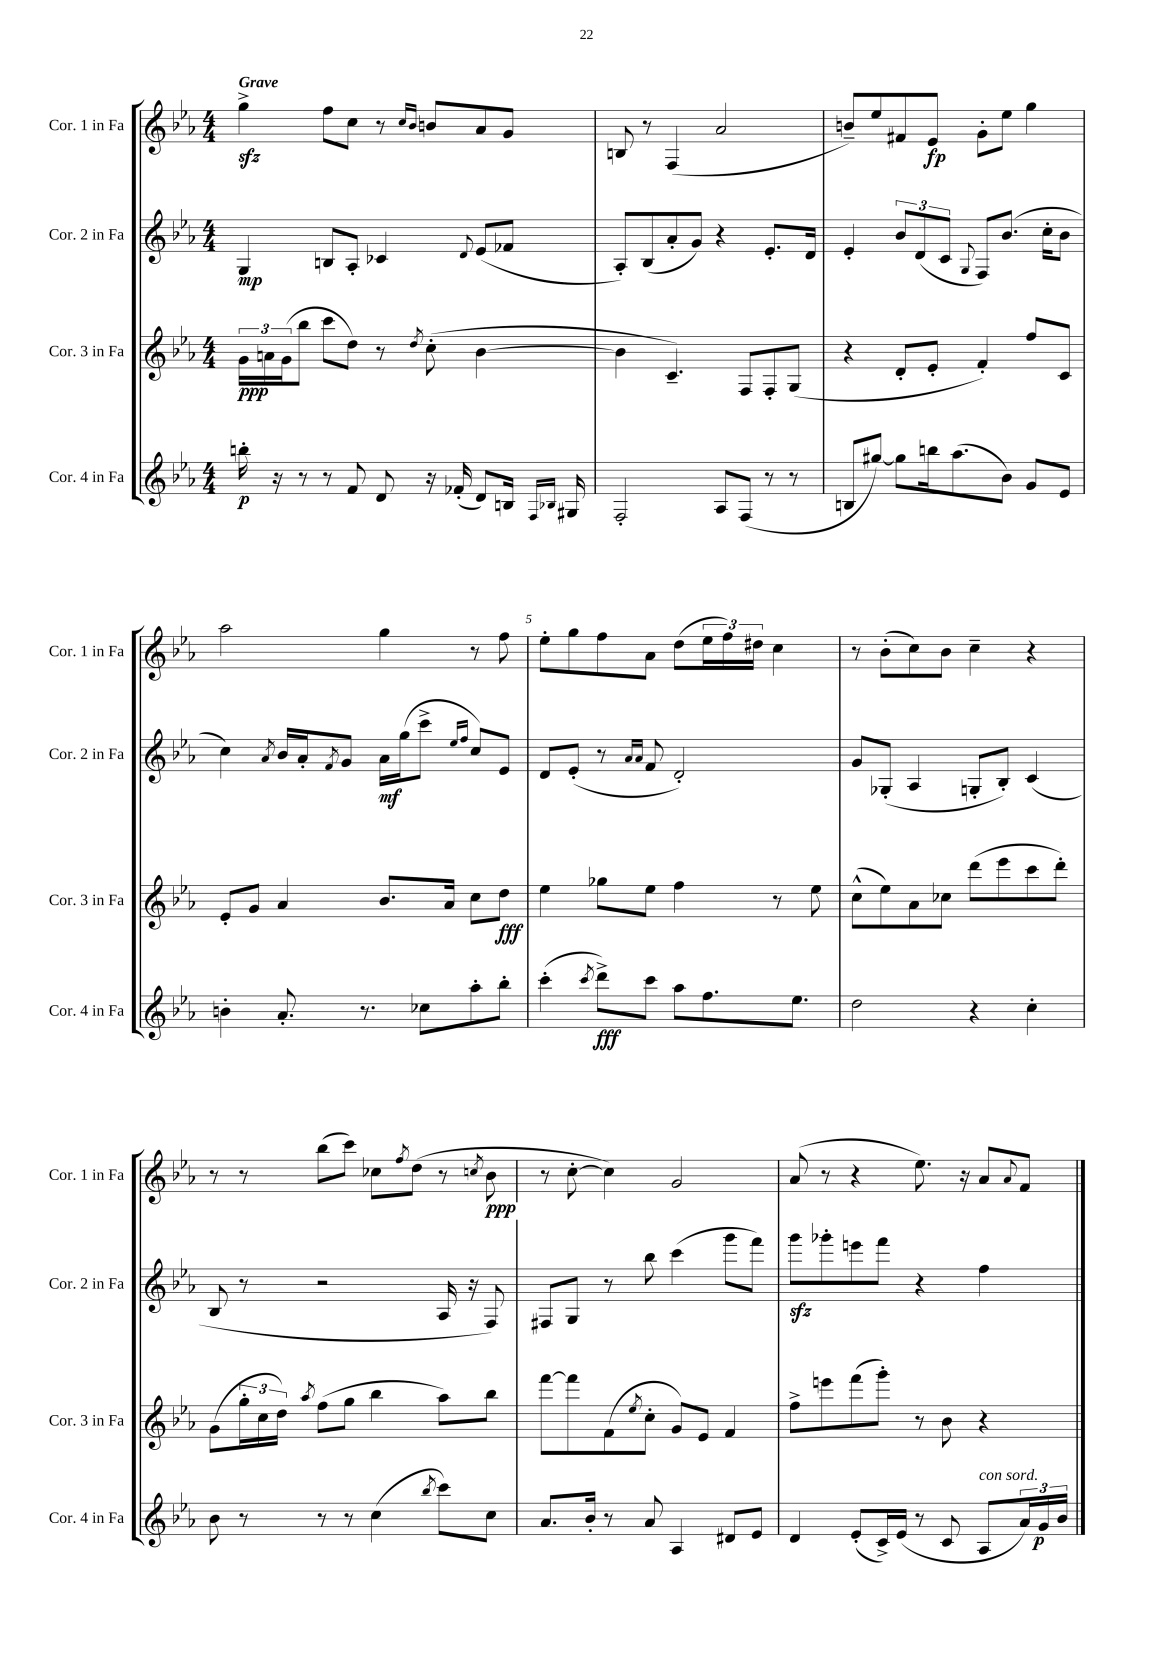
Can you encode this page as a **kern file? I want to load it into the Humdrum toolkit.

**kern	**dynam	**kern	**dynam	**kern	**dynam	**kern	**dynam
*part4	*part4	*part3	*part3	*part2	*part2	*part1	*part1
*staff4	*staff4	*staff3	*staff3	*staff2	*staff2	*staff1	*staff1
*I"Cor. 4 in Fa	*	*I"Cor. 3 in Fa	*	*I"Cor. 2 in Fa	*	*I"Cor. 1 in Fa	*
*I'Cor. 4 in Fa	*	*I'Cor. 3 in Fa	*	*I'Cor. 2 in Fa	*	*I'Cor. 1 in Fa	*
*clefG2	*	*clefG2	*	*clefG2	*	*clefG2	*
*k[b-e-a-]	*	*k[b-e-a-]	*	*k[b-e-a-]	*	*k[b-e-a-]	*
*M4/4	*	*M4/4	*	*M4/4	*	*M4/4	*
=1	=1	=1	=1	=1	=1	=1	=1
!	!	!	!	!	!	!LO:TX:a:B:t=Grave	!
16bbn'\	p	24g\LL	ppp	4G/	mp	4ggzz^\	.
.	.	24an\	.	.	.	.	.
16r	.	.	.	.	.	.	.
.	.	(24g\J	.	.	.	.	.
8r	.	8bb-\J	.	.	.	.	.
8r	.	8ccc\L	.	8Bn/L	.	8ff\L	.
8f/	.	8dd\J)	.	8A-'/J	.	8cc\J	.
8d/	.	8r	.	4c-X/	.	8r	.
.	.	.	.	.	.	16qqcc/LL	.
.	.	8qdd/	.	.	.	16qqb-/JJ	.
16r	.	(8cc'\	.	.	.	8bn/L	.
(16f-X'/	.	.	.	.	.	.	.
.	.	.	.	8qqd/	.	.	.
8d/L)	.	[4b-\	.	(8e-/L	.	8a-/	.
16Bn/Jk	.	.	.	8f-X/J	.	8g/J	.
16qqF/LL	.	.	.	.	.	.	.
16qqB-X/JJ	.	.	.	.	.	.	.
16G#X/	.	.	.	.	.	.	.
=2	=2	=2	=2	=2	=2	=2	=2
2F'/	.	4b-\]	.	8A-'/L)	.	8Bn/	.
.	.	.	.	(8B-/	.	8r	.
.	.	4.c~/)	.	8a-'/	.	(4F/	.
.	.	.	.	8g/J)	.	.	.
8A-/L	.	.	.	4r	.	2a-/	.
(8F/J	.	8F/L	.	.	.	.	.
8r	.	8F'/	.	8.e-'/L	.	.	.
8r	.	(8G/J	.	.	.	.	.
.	.	.	.	16d/Jk	.	.	.
=3	=3	=3	=3	=3	=3	=3	=3
8Bn/L	.	4r	.	4e-'/	.	8bn~/L)	.
[8gg#X/J)	.	.	.	.	.	8ee-/	.
8gg#\L]	.	8d'/L	.	12b-/L	.	8f#X/	.
.	.	.	.	(12d/	.	.	.
16bbn\k	.	8e-'/J	.	.	.	8e-/J	fp
.	.	.	.	12c/J	.	.	.
(8.aa-\	.	.	.	.	.	.	.
.	.	.	.	8qqG/	.	.	.
.	.	4f'/)	.	8F/L)	.	8g'\L	.
8b-\J)	.	.	.	(8.b-/J	.	8ee-\J	.
8g/L	.	8ff/L	.	.	.	4gg\	.
.	.	.	.	16cc'\KL	.	.	.
8e-/J	.	8c/J	.	8b-\J	.	.	.
!!LO:LB:g=z
=4	=4	=4	=4	=4	=4	=4	=4
4bn'\	.	8e-'/L	.	4cc\)	.	2aa-\	.
.	.	8g/J	.	.	.	.	.
.	.	.	.	8qa-/	.	.	.
8.a-'/	.	4a-/	.	16b-/LL	.	.	.
.	.	.	.	16a-'/J	.	.	.
.	.	.	.	8qf/	.	.	.
.	.	.	.	8g/J	.	.	.
8.r	.	.	.	.	.	.	.
.	.	8.b-/L	.	16a-\LL	mf	4gg\	.
.	.	.	.	(16gg\J	.	.	.
8cc-X\L	.	.	.	8ccc^\J	.	.	.
.	.	16a-/Jk	.	.	.	.	.
.	.	.	.	16qqee-/LL	.	.	.
.	.	.	.	16qqff/JJ	.	.	.
8aa-'\	.	8cc\L	.	8cc/L)	.	8r	.
8bb-'\J	.	8dd\J	fff	8e-/J	.	8ff\	.
=5	=5	=5	=5	=5	=5	=5	=5
(4ccc'\	.	4ee-\	.	8d/L	.	8ee-'\L	.
.	.	.	.	(8e-'/J	.	8gg\	.
8qccc/	.	.	.	.	.	.	.
8ddd^\L)	fff	8gg-X\L	.	8r	.	8ff\	.
.	.	.	.	16qqa-/LL	.	.	.
.	.	.	.	16qqa-/JJ	.	.	.
8ccc\J	.	8ee-\J	.	8f/	.	8a-\J	.
8aa-\L	.	4ff\	.	2d'/)	.	(8dd\L	.
8.ff\	.	.	.	.	.	24ee-\L	.
.	.	.	.	.	.	24ff\)	.
.	.	.	.	.	.	24dd#X\JJ	.
.	.	8r	.	.	.	4cc\	.
8.ee-\J	.	.	.	.	.	.	.
.	.	8ee-\	.	.	.	.	.
=6	=6	=6	=6	=6	=6	=6	=6
2dd\	.	(8cc^^\L	.	8g/L	.	8r	.
.	.	8ee-\)	.	(8G-X'/J	.	(8b-'\L	.
.	.	8a-\	.	4A-/	.	8cc\)	.
.	.	8cc-X\J	.	.	.	8b-\J	.
4r	.	(8ddd\L	.	8Gn'/L	.	4cc~\	.
.	.	8eee-\	.	8B-'/J)	.	.	.
4cc'\	.	8ccc\	.	(4c/	.	4r	.
.	.	8ddd'\J)	.	.	.	.	.
!!LO:LB:g=z
=7	=7	=7	=7	=7	=7	=7	=7
8b-\	.	(8g\L	.	8B-/	.	8r	.
8r	.	24gg'\L	.	8r	.	8r	.
.	.	24cc\	.	.	.	.	.
.	.	24dd\JJ)	.	.	.	.	.
.	.	8qaa-/	.	.	.	.	.
8r	.	(8ff\L	.	2r	.	(8bb-\L	.
8r	.	8gg\J	.	.	.	8ccc\J)	.
(4cc\	.	4bb-\	.	.	.	8cc-X\L	.
.	.	.	.	.	.	8qff/	.
.	.	.	.	.	.	(8dd\J	.
8qbb-/	.	.	.	.	.	.	.
8ccc\L)	.	8aa-\L)	.	16A-/	.	8r	.
.	.	.	.	16r	.	.	.
.	.	.	.	.	.	8qccn/	.
8cc\J	.	8bb-\J	.	8F/)	.	8b-\	ppp
=8	=8	=8	=8	=8	=8	=8	=8
8.a-/L	.	[8fff\L	.	8F#X/L	.	8r	.
.	.	8fff\]	.	8G/J	.	[8cc'\	.
16b-'/Jk	.	.	.	.	.	.	.
8r	.	(8f\	.	8r	.	4cc\])	.
.	.	8qee-/	.	.	.	.	.
8a-/	.	8cc'\J	.	8bb-\	.	.	.
4A-/	.	8g/L)	.	(4ccc\	.	2g/	.
.	.	8e-/J	.	.	.	.	.
8d#X/L	.	4f/	.	8ggg\L	.	.	.
8e-/J	.	.	.	8fff\J)	.	.	.
=9	=9	=9	=9	=9	=9	=9	=9
4d/	.	8ff^\L	.	8gggzz\L	.	(8a-/	.
.	.	8eeen\	.	8ggg-X'\	.	8r	.
(8e-'/L	.	(8fff\	.	8eeen\	.	4r	.
16c^/L)	.	8ggg'\J)	.	8fff\J	.	.	.
(16e-/JJ	.	.	.	.	.	.	.
8r	.	8r	.	4r	.	8.ee-\)	.
8c/	.	8b-\	.	.	.	.	.
.	.	.	.	.	.	16r	.
!LO:TX:a:i:t=con sord.	!	!	!	!	!	!	!
8A-/L	.	4r	.	4ff\	.	8a-/L	.
.	.	.	.	.	.	8qqa-/	.
24a-/L)	.	.	.	.	.	8f/J	.
24g/	p	.	.	.	.	.	.
24b-/JJ	.	.	.	.	.	.	.
==	==	==	==	==	==	==	==
*-	*-	*-	*-	*-	*-	*-	*-
